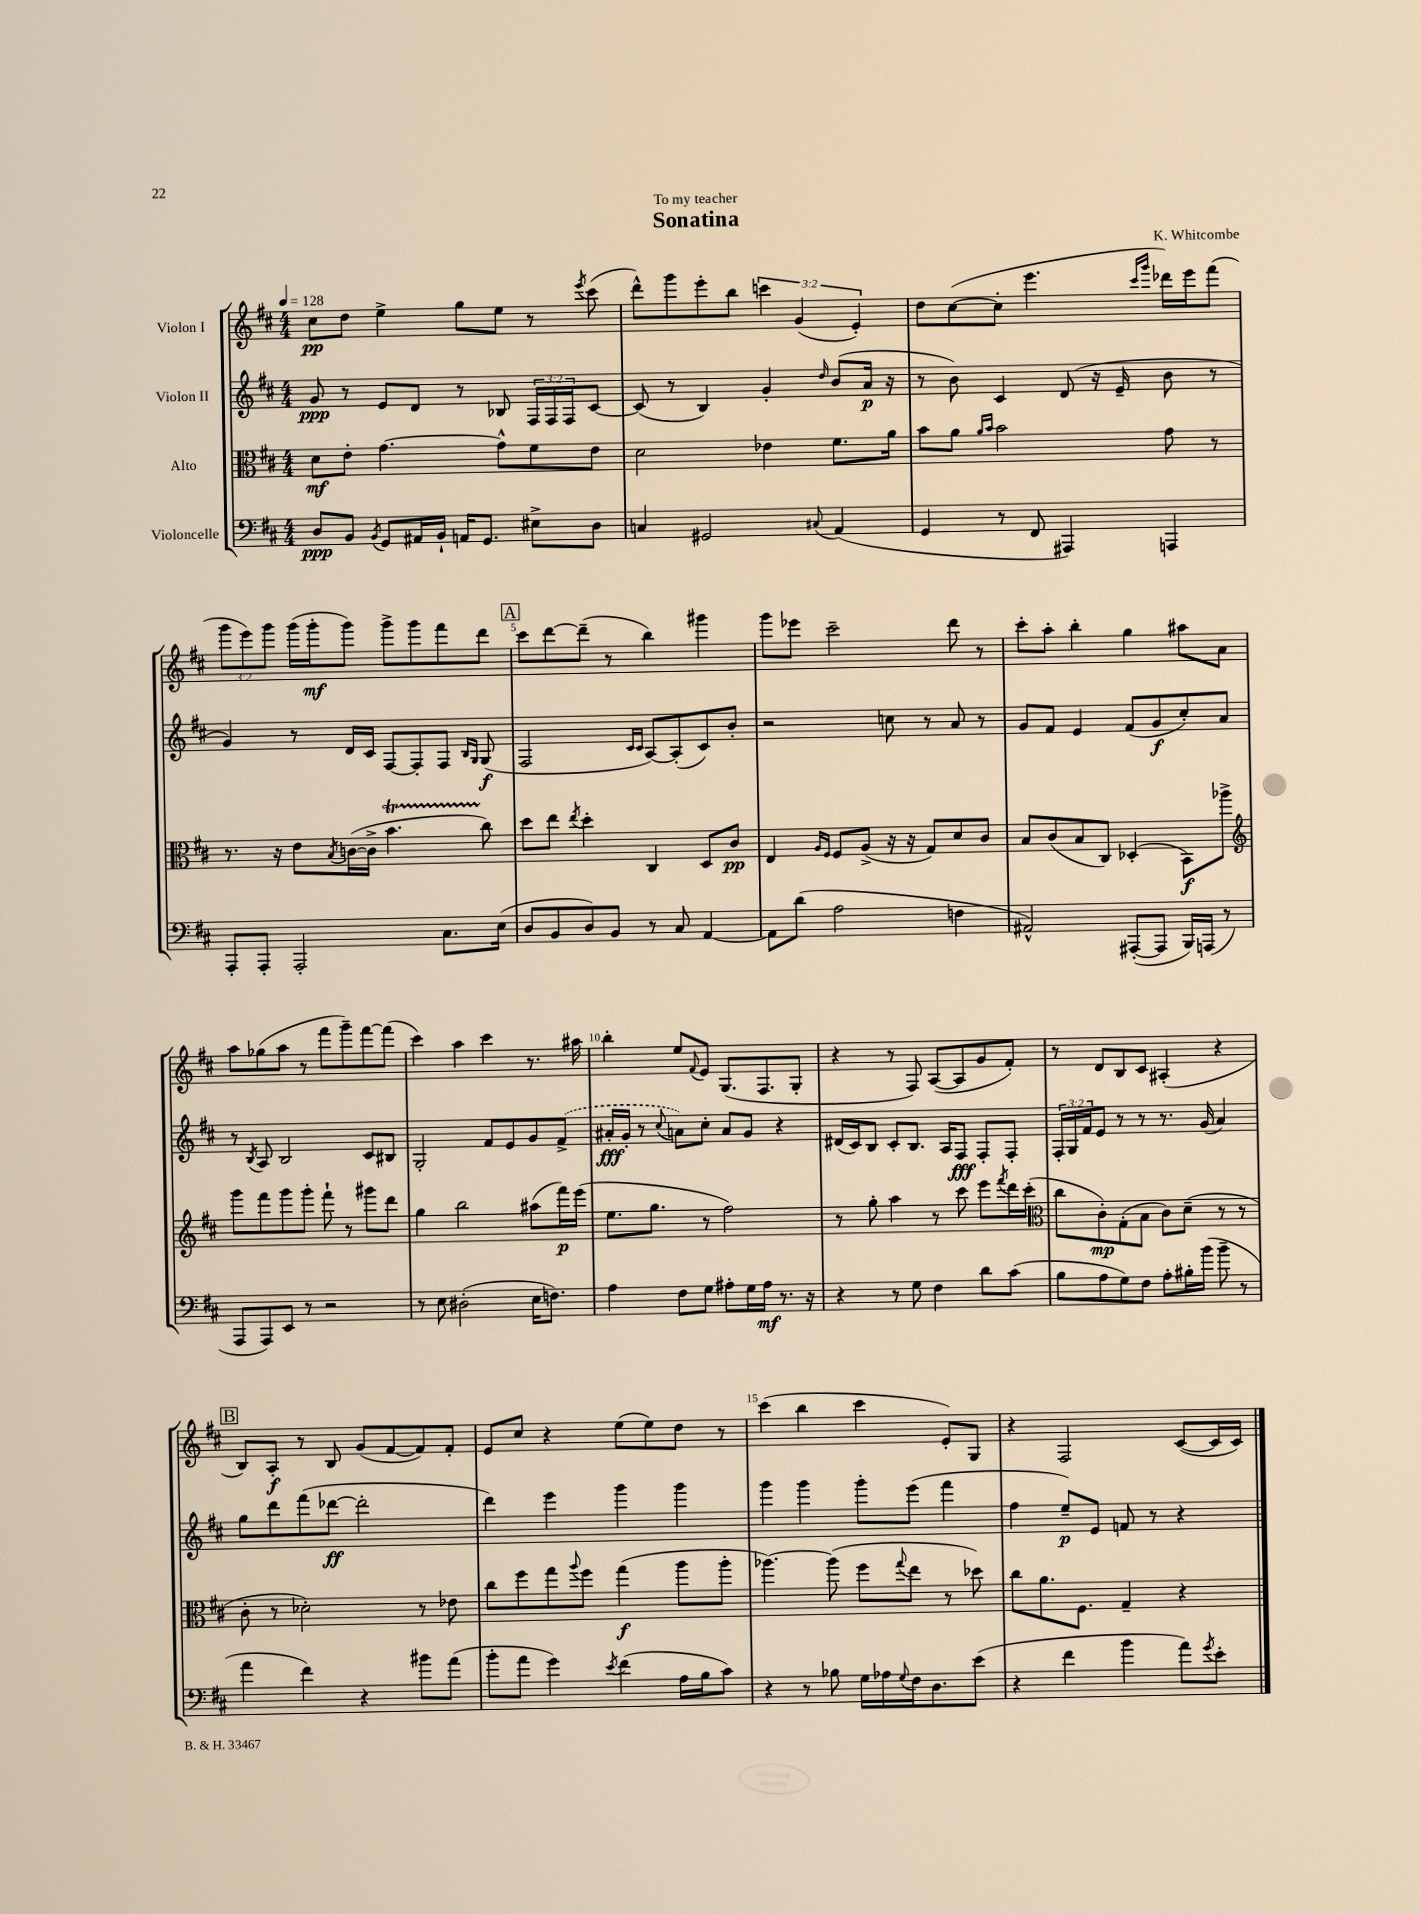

**kern	**kern	**kern	**kern
*staff4	*staff3	*staff2	*staff1
*clefF4	*clefC3	*clefG2	*clefG2
*k[f#c#]	*k[f#c#]	*k[f#c#]	*k[f#c#]
*M4/4	*M4/4	*M4/4	*M4/4
*MM128	*MM128	*MM128	*MM128
8D	8d	8g	8cc#
8BB	8e'	8r	8dd
8qBB	.	.	.
8GG	[4.g	8e	4ee^
16AA#	.	8d	.
16BB`	.	.	.
16AA	.	8r	8gg
8.GG	.	.	.
.	8g^^]	8B-	8ee
8E#^	8f#	24F#	8r
.	.	24F#	.
.	.	24F#	.
.	.	.	8qeee
8D	8e	[8c#	(8ccc#
=	=	=	=
4C	2d	(8c#]	8ddd^^)
.	.	8r	8ggg
2GG#	.	4B)	8eee'
.	.	.	8bb
.	4e-	4g'	6ccc
.	.	.	(6g
8qqC#	.	16qqdd	.
(4AA	8.f#	(8b	.
.	.	.	6e')
.	.	16a	.
.	16a	16r	.
=	=	=	=
4GG	8b	8r	8dd
.	8a	8b)	([8cc#
.	16qqa	.	.
.	16qqb	.	.
8r	2b	4c#	8cc#']
8FF#	.	.	4.eee
4AAA#)	.	(8d	.
.	.	16r	.
.	.	16e~	.
.	.	.	16qqccc#
.	.	.	16qqggg
4AAA	8g	8b	16ddd-)
.	.	.	16eee
.	8r	8r	(8fff#
=	=	=	=
8AAA'	8.r	4g)	12ggg
.	.	.	12eee)
8AAA'	.	.	.
.	.	.	12ggg
.	16r	.	.
2AAA'	8e	8r	(16ggg
.	.	.	16ggg'
.	8qB	.	.
.	([16c	16d	8ggg)
.	16c^]	16c#	.
.	4.b	[8F#	8ggg^
.	.	8F#']	8ggg
8.C#	.	8F#	8fff#
.	.	16qqB	.
.	.	16qqG	.
.	8cc#)	(8G	8ddd
(16E	.	.	.
=	=	=	=
8D	8dd	2F#	8ccc#
8BB	8ee	.	[8ddd
.	8qee	.	.
8D)	4dd'	.	(8ddd~]
8BB	.	.	8r
.	.	16qqc#	.
.	.	16qqc#	.
8r	4C#	[8A)	4bb)
8C#	.	(8A']	.
[4AA	8D	8c#)	4ggg#
.	8c#	8b'	.
=	=	=	=
8AA]	4E	2r	8ggg
(8d	.	.	8eee-
.	16qqA	.	.
.	16qqF#	.	.
2A	8F#	.	2ccc#~
.	(8A^	.	.
.	16r	8cc	.
.	16r	.	.
.	8G)	8r	.
4F	8d	8a	8ddd
.	8c#	8r	8r
=	=	=	=
2AA#^^)	8B	8g	8ccc#'
.	(8c#	8f#	8aa'
.	8B	4e	4bb'
.	8C#)	.	.
([8AAA#'	(4D-'	(8f#	4gg
8AAA#]	.	8g	.
16BBB)	8BB)	8cc#')	8aa#
(16AAA	.	.	.
8r	8aa-^	8a	8a
=	=	=	=
*	*clefG2	*	*
8AAA	8ggg	8r	8aa
.	.	8qB	.
8AAA)	8fff#	8A	(8gg-
8EE	8ggg	2B	8aa
8r	8ggg'	.	8r
2r	8fff#`	.	8fff#
.	8r	.	8ggg~)
.	8ggg#	8c#	[8fff#
.	8ddd	8B#	(8fff#]
=	=	=	=
8r	4gg	2G'	4ccc#)
8E	.	.	.
(2D#'	2bb	.	4aa
.	.	8f#	4ccc#
.	.	8e	.
16E	(8aa#	8g	8.r
8.F)	.	.	.
.	16fff#)	(8f#^	.
.	(16eee	.	16aa#
=	=	=	=
4A	8.ee	16a#'	4bb'
.	.	16g'	.
.	.	8r	.
.	8.gg	.	.
.	.	8qqcc#	.
8F#	.	8a)	8ee
.	.	.	8qqf#
8G	8r	8cc#'	8e
8A#'	2ff#)	8a	(8.G
16G	.	8g	.
16A#	.	.	8.F#
8.r	.	4r	.
.	.	.	8G'
16r	.	.	.
=	=	=	=
4r	8r	(16d#	4r
.	.	16c#)	.
.	8gg'	8B	.
8r	4aa	8c#'	8r
8G	.	8.B	8F#)
4F#	8r	.	([8A
.	.	16A	.
.	8ccc#	8F#	8A]
8d	8eee	8F#'	8g
.	8qfff#	.	.
(8c#	16ddd	8F#'	8f#')
.	(16ccc#'	.	.
=	=	=	=
*	*clefC3	*	*
8B	8cc#	24F#'	8r
.	.	24G	.
.	.	24f#	.
8A	8c#')	8e	8d
8G)	(8G'	8r	8B
8F#	8B	8r	8c#
8A'	8c#)	8.r	(4A#'
16B#'	(8d~	.	.
(16b	.	(16g	.
8b~	8r	4a)	4r
8r	8r	.	.
=	=	=	=
4a	8c#'	8gg	8B)
.	8r	8ddd	8A'
4f#)	2d-')	(8fff#	8r
.	.	[8ddd-	8B
4r	.	2ddd-']	(8g
.	.	.	[8f#
8b#	8r	.	8f#])
(8a	8e-	.	8f#'
=	=	=	=
8b'	8cc#	4ddd)	8e
8a	8ff#	.	8cc#
4g)	8gg	4eee	4r
.	8qqaa	.	.
.	8ff#	.	.
8qe	.	.	.
(4f#	(4gg	4ggg	(8ee
.	.	.	8ee)
16A	8aa	4ggg	8dd
16B	.	.	.
8c#)	8aa'	.	8r
=	=	=	=
4r	[4.aa-)	4ggg	(4ccc#
8r	.	4ggg	4bb
8B-	(8aa-]	.	.
16G	8ff#	8ggg'	4ccc#
16A-	.	.	.
8qqG	8qqgg	.	.
16F#	8ee	(8eee	.
8.D	.	.	.
.	8r	4fff#	8e')
(8e	8dd-)	.	8G
=	=	=	=
4r	8cc#	4ff#	4r
.	8.a	.	.
4f#	.	8ee~)	2F#
.	8.F#	.	.
.	.	8e	.
4b	4G~	8f	.
.	.	8r	.
8a)	4r	4r	([8c#
8qg	.	.	.
8e'	.	.	16c#]
.	.	.	16c#)
==	==	==	==
*-	*-	*-	*-
